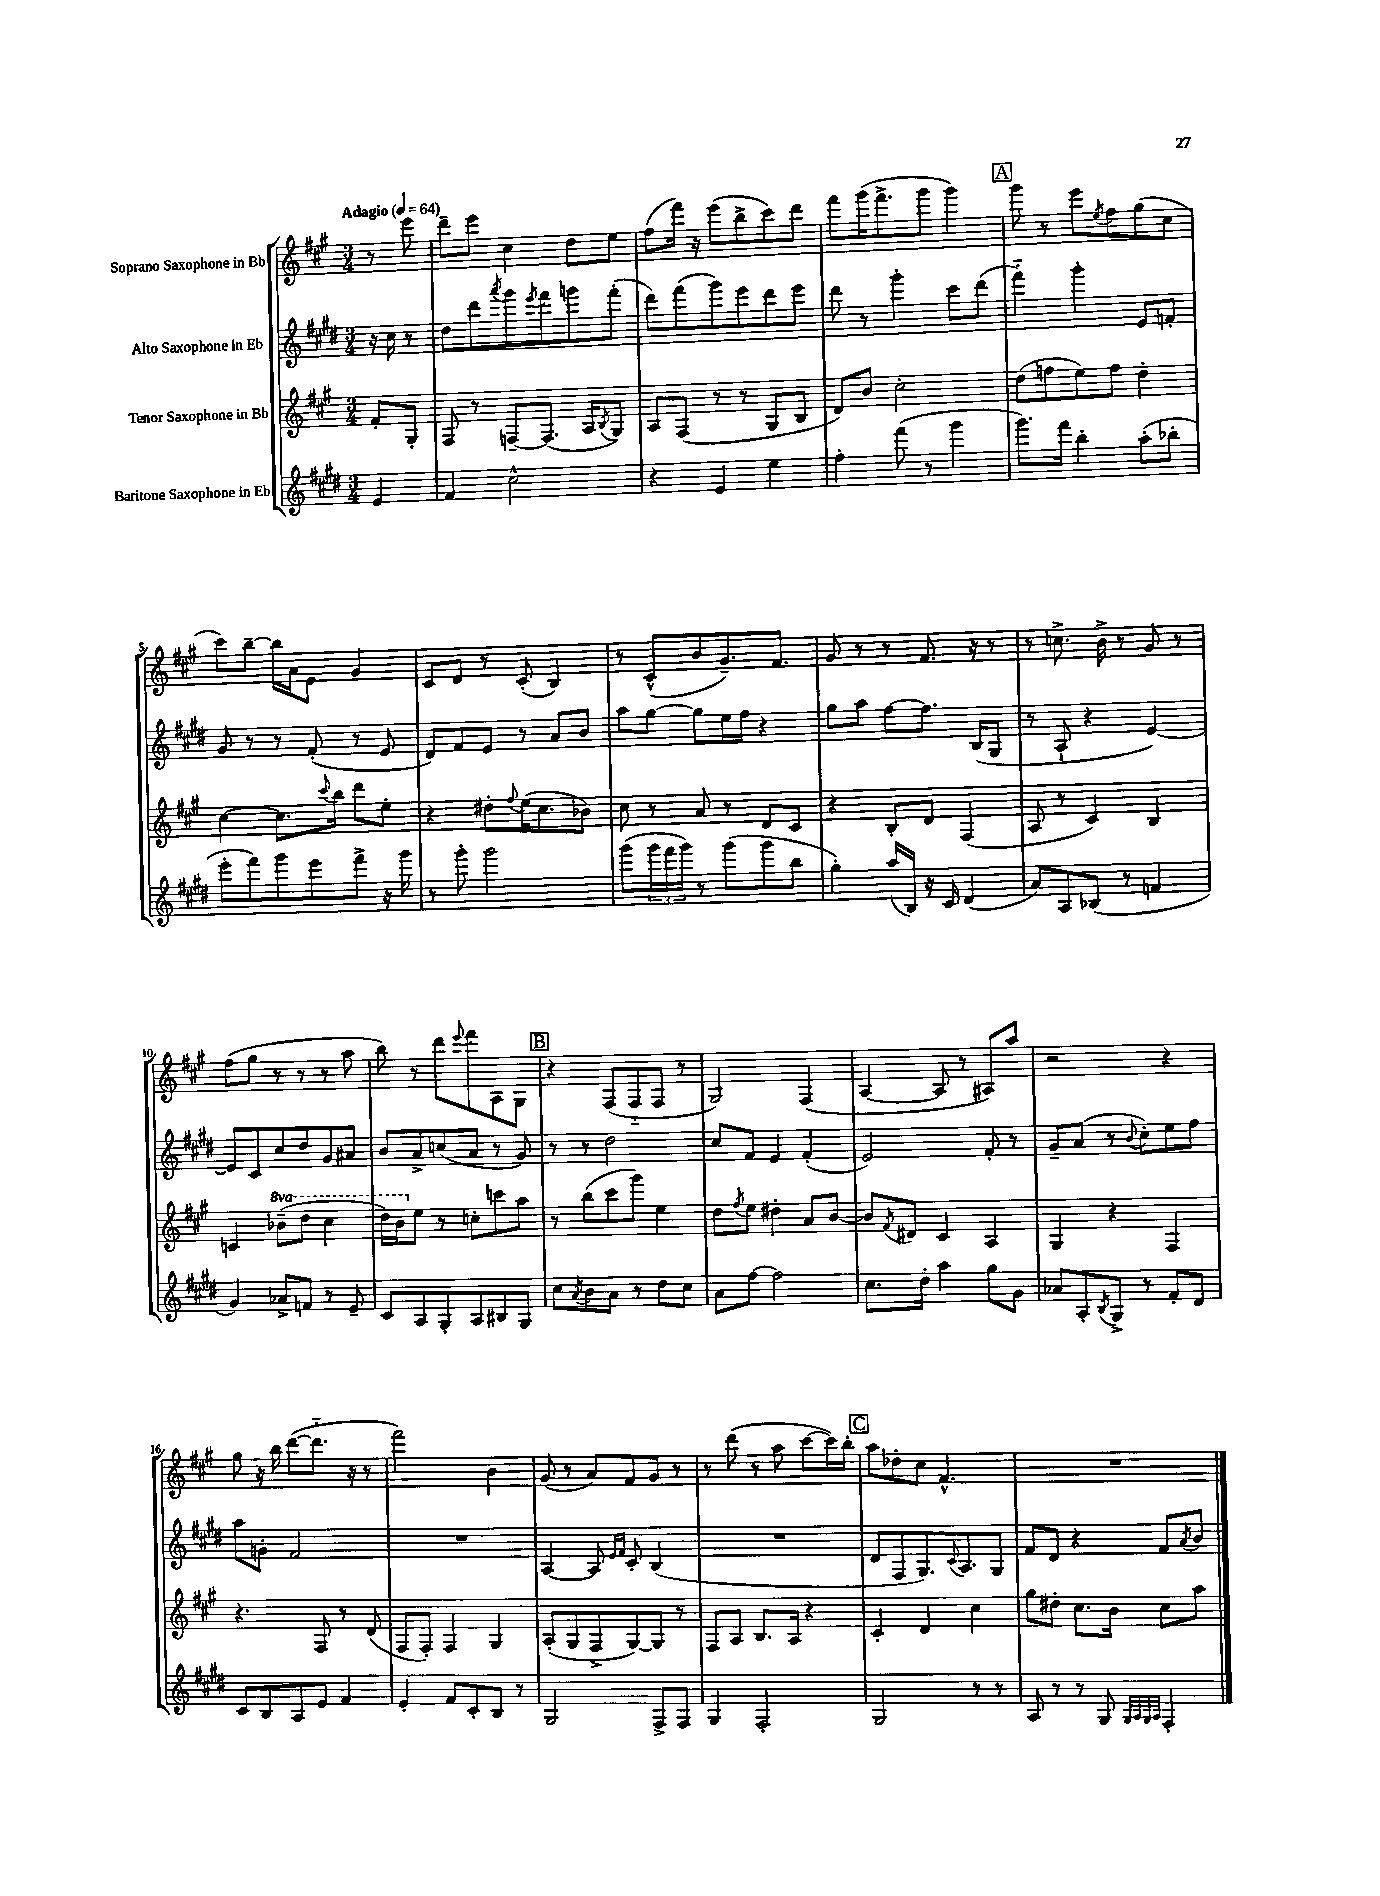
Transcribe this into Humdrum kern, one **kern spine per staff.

**kern	**kern	**kern	**kern
*staff4	*staff3	*staff2	*staff1
*clefG2	*clefG2	*clefG2	*clefG2
*k[f#c#g#d#]	*k[f#c#g#]	*k[f#c#g#d#]	*k[f#c#g#]
*M3/4	*M3/4	*M3/4	*M3/4
*MM64	*MM64	*MM64	*MM64
4e	8f#'	16r	8r
.	.	16cc#	.
.	8G#'	8r	8eee
=	=	=	=
4f#	8F#	8dd#	8ddd~
.	8r	8ddd#	8eee
.	.	8qaaa	.
2cc#^^	[8F~	8ggg#	4cc#
.	.	8qeee	.
.	(8.F]	8fff#	.
.	.	8ggg	8dd
.	16A	.	.
.	8qB	.	.
.	8G#)	(8fff#'	8ee
=	=	=	=
4r	8A	8ddd#)	(8ff#
.	(8F#	(8fff#	16fff#)
.	.	.	16r
4e	8r	8ggg#)	(8eee
.	8r	8eee	8bb^
4ee	8G#	8ddd#	8ccc#)
.	8B	8eee	8ddd
=	=	=	=
4ff#'	8d)	8ddd#	8fff#
.	8b	8r	(16ggg#
.	.	.	8.fff#^
(8fff#	2cc#'	4ggg#'	.
8r	.	.	8ggg#
4ggg#	.	8ccc#	4ggg#)
.	.	(8ddd#	.
=	=	=	=
8.ggg#)	(8dd	4fff#'~)	8ggg#
.	8ff	.	8r
16fff#	.	.	.
4bb'	8ee)	4ggg#'	8eee
.	.	.	8qee
.	8ff	.	8ff#
(8aa'	4dd'	8e	(8gg#
8bb-'	.	8f'	8cc#
=	=	=	=
8eee'	[4cc#	8g#	8ccc#)
8fff#)	.	8r	[8bb~
8ggg#	8.cc#]	8r	16bb]
.	.	.	16a
8eee	.	(8f#'	8e
.	8qqccc#	.	.
.	16bb	.	.
8fff#^	8ddd	8r	4g#
16r	8ee'	8e	.
16ggg#	.	.	.
=	=	=	=
8r	4r	8d#)	8c#
8ggg#'	.	8f#	8d
2ggg#	8dd#'	8e	8r
.	8qqff#	.	.
.	(16ee	8r	(8c#'
.	8.cc#	.	.
.	.	8a	4B)
.	8b-)	8b	.
=	=	=	=
(8ggg#	8cc#	8aa	8r
24ggg#	8r	[8gg#	(8c#^^
24fff#	.	.	.
24ggg#)	.	.	.
8r	8a	8gg#]	8b
(8ggg#	8r	16ee	8.g#~)
.	.	16ff#	.
8ggg#	8d	4r	.
.	.	.	8.f#
8bb	8c#	.	.
=	=	=	=
4gg#')	4r	8gg#	8g#
.	.	8aa	8r
(16aa	8B'	[8ff#	8r
16B)	.	.	.
16r	8d	8.ff#]	8.f#
16c#	.	.	.
(4d#	(4F#	.	.
.	.	(16B	16r
.	.	8G#	8r
=	=	=	=
8a)	8A	8r	8r
8A	8r	8A`	8.cc^
(8B-	4c#)	4r	.
.	.	.	16b^
8r	.	.	8r
4f	4B	[4e)	8g#
.	.	.	8r
=	=	=	=
4g#)	4c	8e]	(8ff#
.	.	8c#	8gg#
8a-^	(8bb-~	8cc#	8r
8f	8ddd	8dd#	8r
8r	4ccc#	8g#	8r
8e~	.	8a#	8aa
=	=	=	=
8c#	16ddd)	8b	8bb)
.	16bb	.	.
8A	8ee	8a^	8r
8G#'	8r	(8cc	8ddd
.	.	.	8qqeee
8A	8cc'	8a	8fff#
8B#	8ccc	8r	8A
8G#	8aa	8g#)	8G#
=	=	=	=
8cc#	8r	8r	4r
8qa	.	.	.
8b	(8bb	8r	.
8a	8ccc#	2dd#	(8F#
8r	8ggg#)	.	8F#'~
8dd#	4ee	.	8F#
8cc#	.	.	8r
=	=	=	=
8a	8dd	8cc#	2G#)
.	8qff#	.	.
[8ff#	8ee	8f#	.
2ff#]	4dd#'	4e	.
.	8a	(4f#'	(4F#
.	[8b	.	.
=	=	=	=
8.cc#	8b]	2e)	[4A
.	8qf#	.	.
.	8d#	.	.
16dd#'	.	.	.
4aa	4c#	.	8A]
.	.	.	8r
8gg#	4A	8f#'	8A#)
8g#	.	8r	8aa
=	=	=	=
8a-	4G#	8g#~	2r
8A'	.	(8a	.
8qB	.	.	.
8G#^	4r	8r	.
.	.	8qqb	.
8r	.	8cc#')	.
8f#'	4F#	8ee	4r
8d#	.	8ff#	.
=	=	=	=
8c#	4.r	8aa	8gg#
8B	.	8g'	16r
.	.	.	16bb
8A	.	2f#	([8ddd
8e	8F#	.	8.ddd'~]
4f#	8r	.	.
.	.	.	16r
.	(8d	.	8r
=	=	=	=
4e'	8F#	2.r	2fff#)
.	8F#')	.	.
8f#	4F#	.	.
8c#'	.	.	.
8B	4G#	.	4b
8r	.	.	.
=	=	=	=
2G#	(8A'	[4A	(8g#
.	8G#	.	8r
.	8F#^	8A]	8a)
.	.	16qqe	.
.	.	16qqf#	.
.	[8G#)	8c#'	8f#
8F#^	8G#]	(4B	8g#
8F#	8r	.	8r
=	=	=	=
4G#	8F#	2.r	8r
.	8A	.	(8ddd
2F#'	8.B	.	8r
.	.	.	8aa
.	16A	.	.
.	4r	.	[8ccc#
.	.	.	16ccc#])
.	.	.	16bb'
=	=	=	=
2G#	4c#'	8d#	8aa
.	.	8F#	8dd-'
.	4d	8.G#)	8cc#
.	.	.	4.f#^^
.	.	8qqc#	.
.	.	8.A	.
8r	4cc#	.	.
8r	.	8G#	.
=	=	=	=
8A	8gg#	8f#	2.r
8r	8dd#'	8d#	.
8r	8.cc#	4r	.
8G#	.	.	.
.	16b	.	.
32qqG#	.	.	.
32qqA	.	.	.
32qqG#	.	.	.
32qqA	.	.	.
4F#'	8cc#	8f#	.
.	.	8qa	.
.	8aa	8b	.
==	==	==	==
*-	*-	*-	*-
